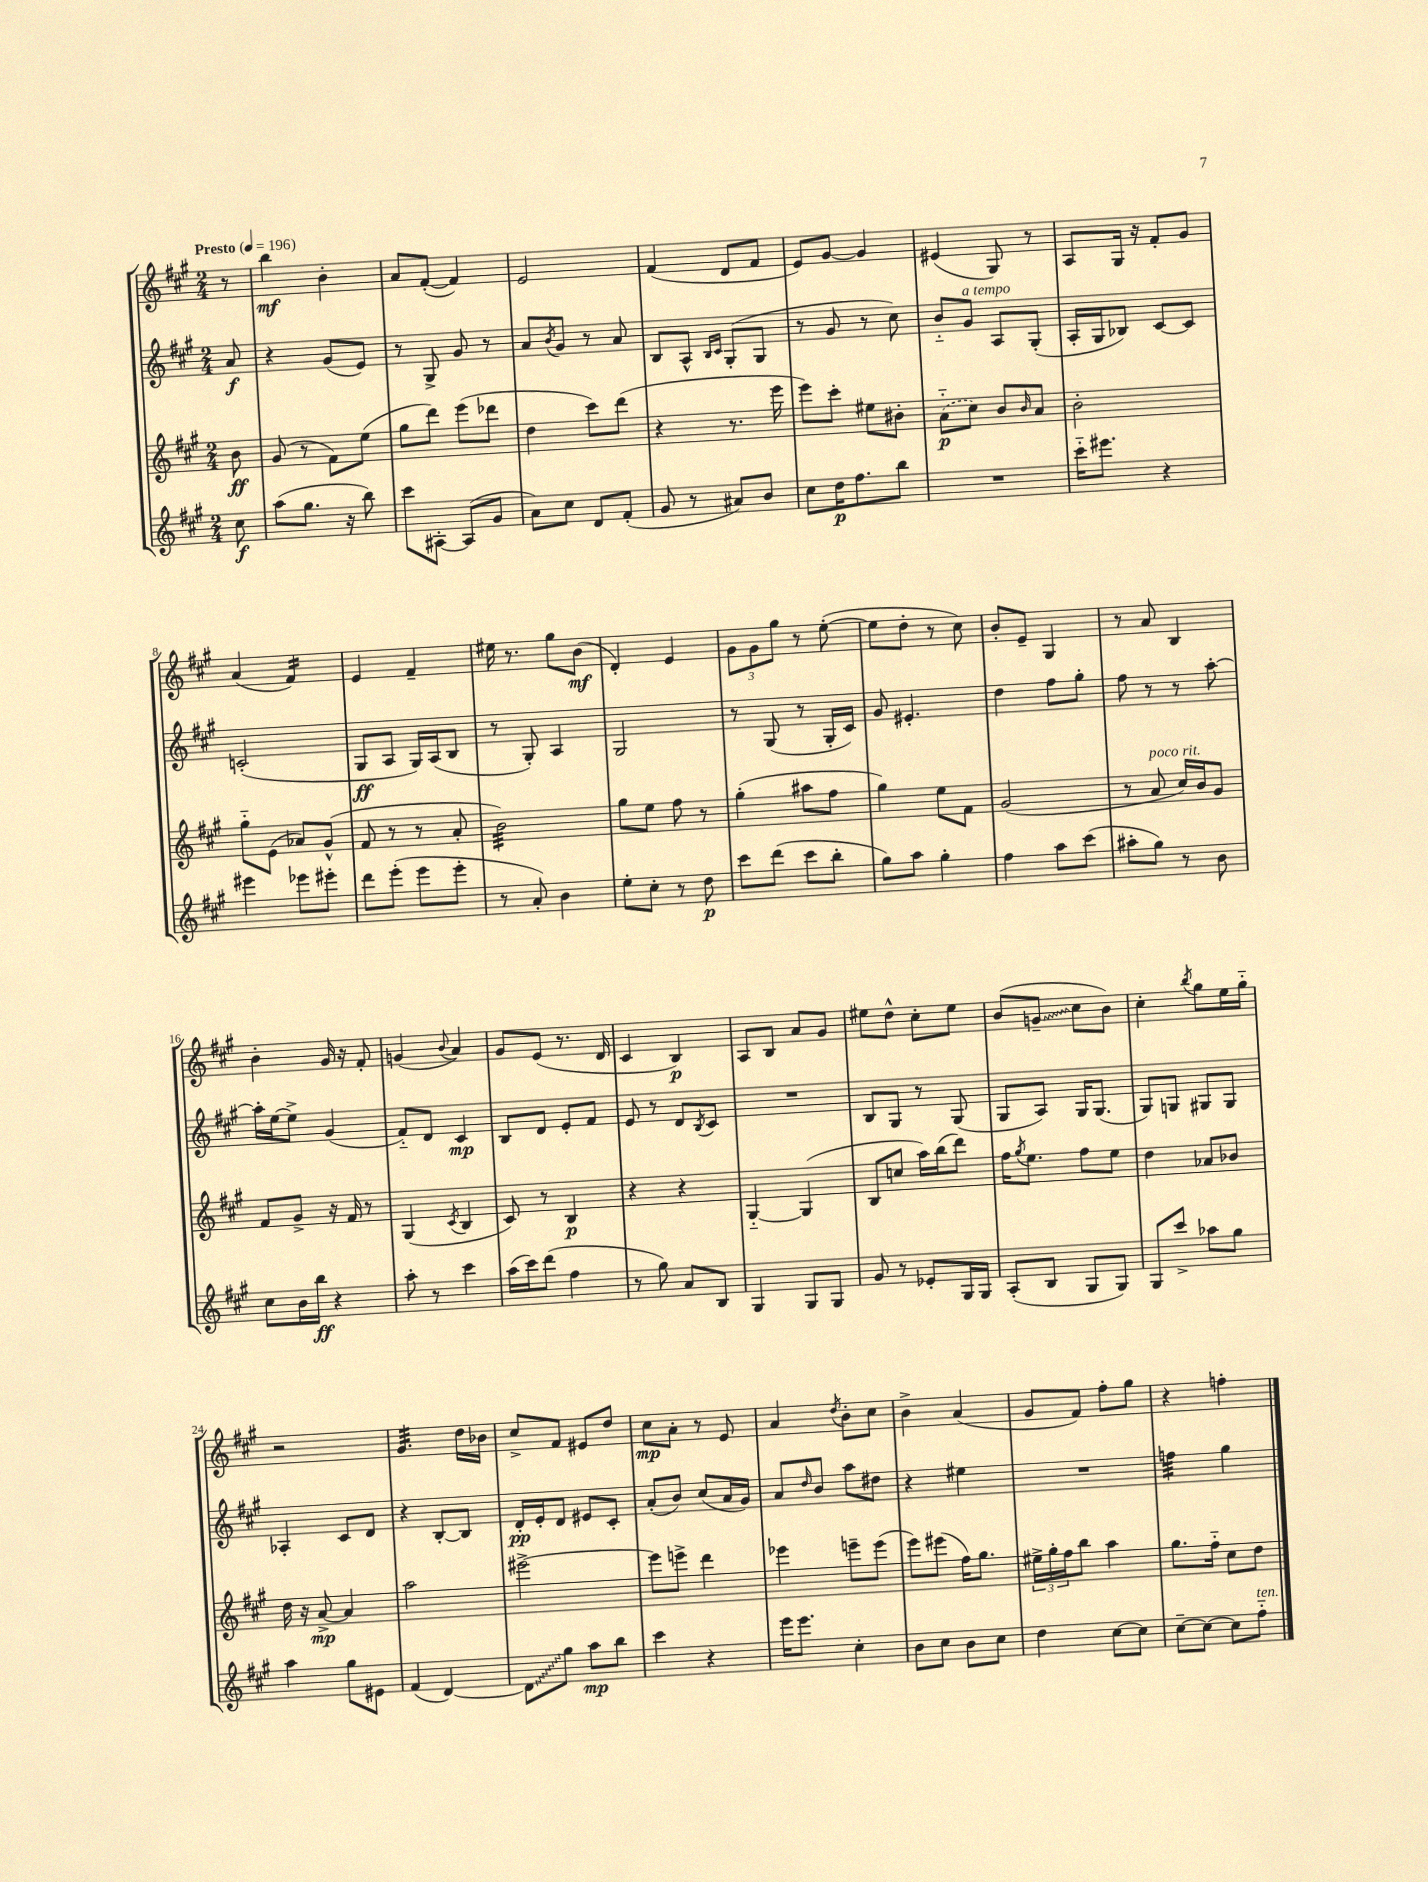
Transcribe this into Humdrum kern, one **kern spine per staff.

**kern	**kern	**kern	**kern
*staff4	*staff3	*staff2	*staff1
*clefG2	*clefG2	*clefG2	*clefG2
*k[f#c#g#]	*k[f#c#g#]	*k[f#c#g#]	*k[f#c#g#]
*M2/4	*M2/4	*M2/4	*M2/4
*MM196	*MM196	*MM196	*MM196
8cc#	8b	8a	8r
=	=	=	=
(8aa	(8g#	4r	4bb
8.gg#	8r	.	.
.	8f#)	(8g#	4b'
16r	.	.	.
8bb)	(8ee	8e)	.
=	=	=	=
8ccc#	8gg#	8r	8a
[8A#'	8ddd)	8G#^	([8f#'
(8A#]	(8eee	8g#	4f#])
8g#	8ddd-	8r	.
=	=	=	=
8a)	4dd	8a	2e
.	.	8qb	.
8cc#	.	8g#	.
8d	8ccc#)	8r	.
(8f#'	(8ddd	8a	.
=	=	=	=
8g#	4r	8B	(4f#
8r	.	8A^^	.
.	.	16qqB	.
.	.	16qqc#	.
8a#)	8.r	(8G#'	8d
8b	.	8G#	8f#
.	16eee	.	.
=	=	=	=
8cc#	8eee)	8r	8e)
16dd	8ccc#'	8g#	[8g#
8.ff#	.	.	.
.	8ee#	8r	4g#]
8bb	8b#'	8cc#)	.
=	=	=	=
2r	(8a'~	8b'~	(4e#
.	8cc#)	8g#	.
.	8b	8A	8G#)
.	16qqb	.	.
.	8a	(8G#'	8r
=	=	=	=
16ccc#'~	2b'	16A'	8A
8.eee#	.	16G#	.
.	.	8B-)	16G#
.	.	.	16r
4r	.	[8c#	8f#'
.	.	8c#]	8g#
=	=	=	=
4eee#	8gg#'~	(2c'	(4a
.	(8e	.	.
8eee-	8a-)	.	4f#)
8eee#'	(8g#^^	.	.
=	=	=	=
8ddd	8f#	8G#	4e
(8eee'	8r	8A	.
8eee	8r	16G#)	4f#~
.	.	(16A	.
8eee'	8a'	8B	.
=	=	=	=
8r	2b)	8r	16ee#
.	.	.	8.r
8a')	.	8G#')	.
4b	.	4A	8gg#
.	.	.	(8b
=	=	=	=
8ee'	8gg#	2G#	4d')
8cc#'	8ee	.	.
8r	8ff#	.	4e
8dd	8r	.	.
=	=	=	=
8ccc#	(4gg#'	8r	12g#
.	.	.	12g#
(8ddd	.	(8G#	.
.	.	.	12gg#
8ccc#	8aa#	8r	8r
8bb'	8ff#	16G#'	([8ee'
.	.	16c#)	.
=	=	=	=
8gg#)	4gg#)	8g#	8ee]
8aa	.	4.e#'	8dd'
4gg#'	8ee	.	8r
.	8f#	.	8cc#)
=	=	=	=
4ff#	(2g#	4dd	8b'
.	.	.	8e~
8aa	.	8ff#	4G#
(8ccc#	.	8gg#'	.
=	=	=	=
8aa#'	8r	8ff#	8r
8gg#)	8a	8r	8a
8r	16cc#)	8r	4B
.	16b	.	.
8b	8g#	[8aa'	.
=	=	=	=
8cc#	8f#	16aa']	4b'
.	.	[16ee	.
16b	8g#^	8ee^]	.
16bb	.	.	.
4r	16r	(4g#	16g#
.	16f#	.	16r
.	8r	.	8f#'
=	=	=	=
8aa'	(4G#	8f#'~)	(4g
8r	.	8d	.
.	8qc#	.	8qqb
4ccc#	4B	4c#	4a)
=	=	=	=
(16aa	8c#)	8B	8g#
16ccc#)	.	.	.
(8ddd	8r	8d	(8e
4ff#	4B	8e'	8.r
.	.	8f#	.
.	.	.	16d
=	=	=	=
8r	4r	8e	4c#
8gg#)	.	8r	.
8a	4r	8d	4B)
.	.	8qB	.
8B	.	8c#	.
=	=	=	=
4G#	[4G#'~	2r	8A
.	.	.	8B
8G#	(4G#]	.	8a
8G#	.	.	8g#
=	=	=	=
8g#	8B	8B	8ee#
8r	8cc	8G#	8dd^^
8e-'	16aa)	8r	8cc#'
.	(16bb	.	.
16G#	8ddd)	(8G#	8ee#
16G#	.	.	.
=	=	=	=
(8A'	16ff#	8G#	(8b
.	8qgg#	.	.
.	8.ee	.	.
8B	.	8A)	8g~
8G#	8ff#	16G#	8cc#
.	.	(8.G#	.
8G#)	8ee	.	8b)
=	=	=	=
8G#	4dd	8G#)	4cc#'
8ccc#^	.	8G	.
.	.	.	8qbb
8aa-	8a-	8G#	8gg#
8gg#	8b-	8G#	16ee
.	.	.	16gg#'~
=	=	=	=
4aa	16dd	4A-'	2r
.	16r	.	.
.	[8a^	.	.
8gg#	4a]	8c#	.
8e#	.	8d	.
=	=	=	=
(4f#	2aa	4r	4.g#
[4d)	.	[8B'	.
.	.	8B]	16dd
.	.	.	16b-
=	=	=	=
8d]	[2eee#^	16d'	8cc#^
.	.	16e'	.
8gg#	.	8d	8f#
8aa	.	8e#	8e#
8bb	.	8c#'	8dd
=	=	=	=
4ccc#	8eee#]	(8a'	8cc#
.	8eee^	8b)	8a'
4r	4ddd	(8cc#	8r
.	.	16a	8e
.	.	16g#)	.
=	=	=	=
16eee	4eee-	8a	4a
8.eee	.	.	.
.	.	16qqdd	.
.	.	8b	.
.	.	.	8qdd
4cc#'	8eee~	8aa	8b'
.	(8eee	8dd#	8cc#
=	=	=	=
8b	8eee)	4r	4b^
8cc#	(8eee#	.	.
8b	16ff#)	4ee#	(4a
.	8.gg#	.	.
8cc#	.	.	.
=	=	=	=
4dd	24ee#^	2r	8g#
.	24gg#'	.	.
.	24ff#	.	.
.	8bb	.	8f#)
[8cc#	4aa	.	8ff#'
8cc#]	.	.	8gg#
=	=	=	=
[8cc#~	8.gg#	4ff	4r
8cc#_	.	.	.
.	16ff#'~	.	.
8cc#]	8cc#	4gg#	4ff'
8ff#'~	8dd	.	.
==	==	==	==
*-	*-	*-	*-
